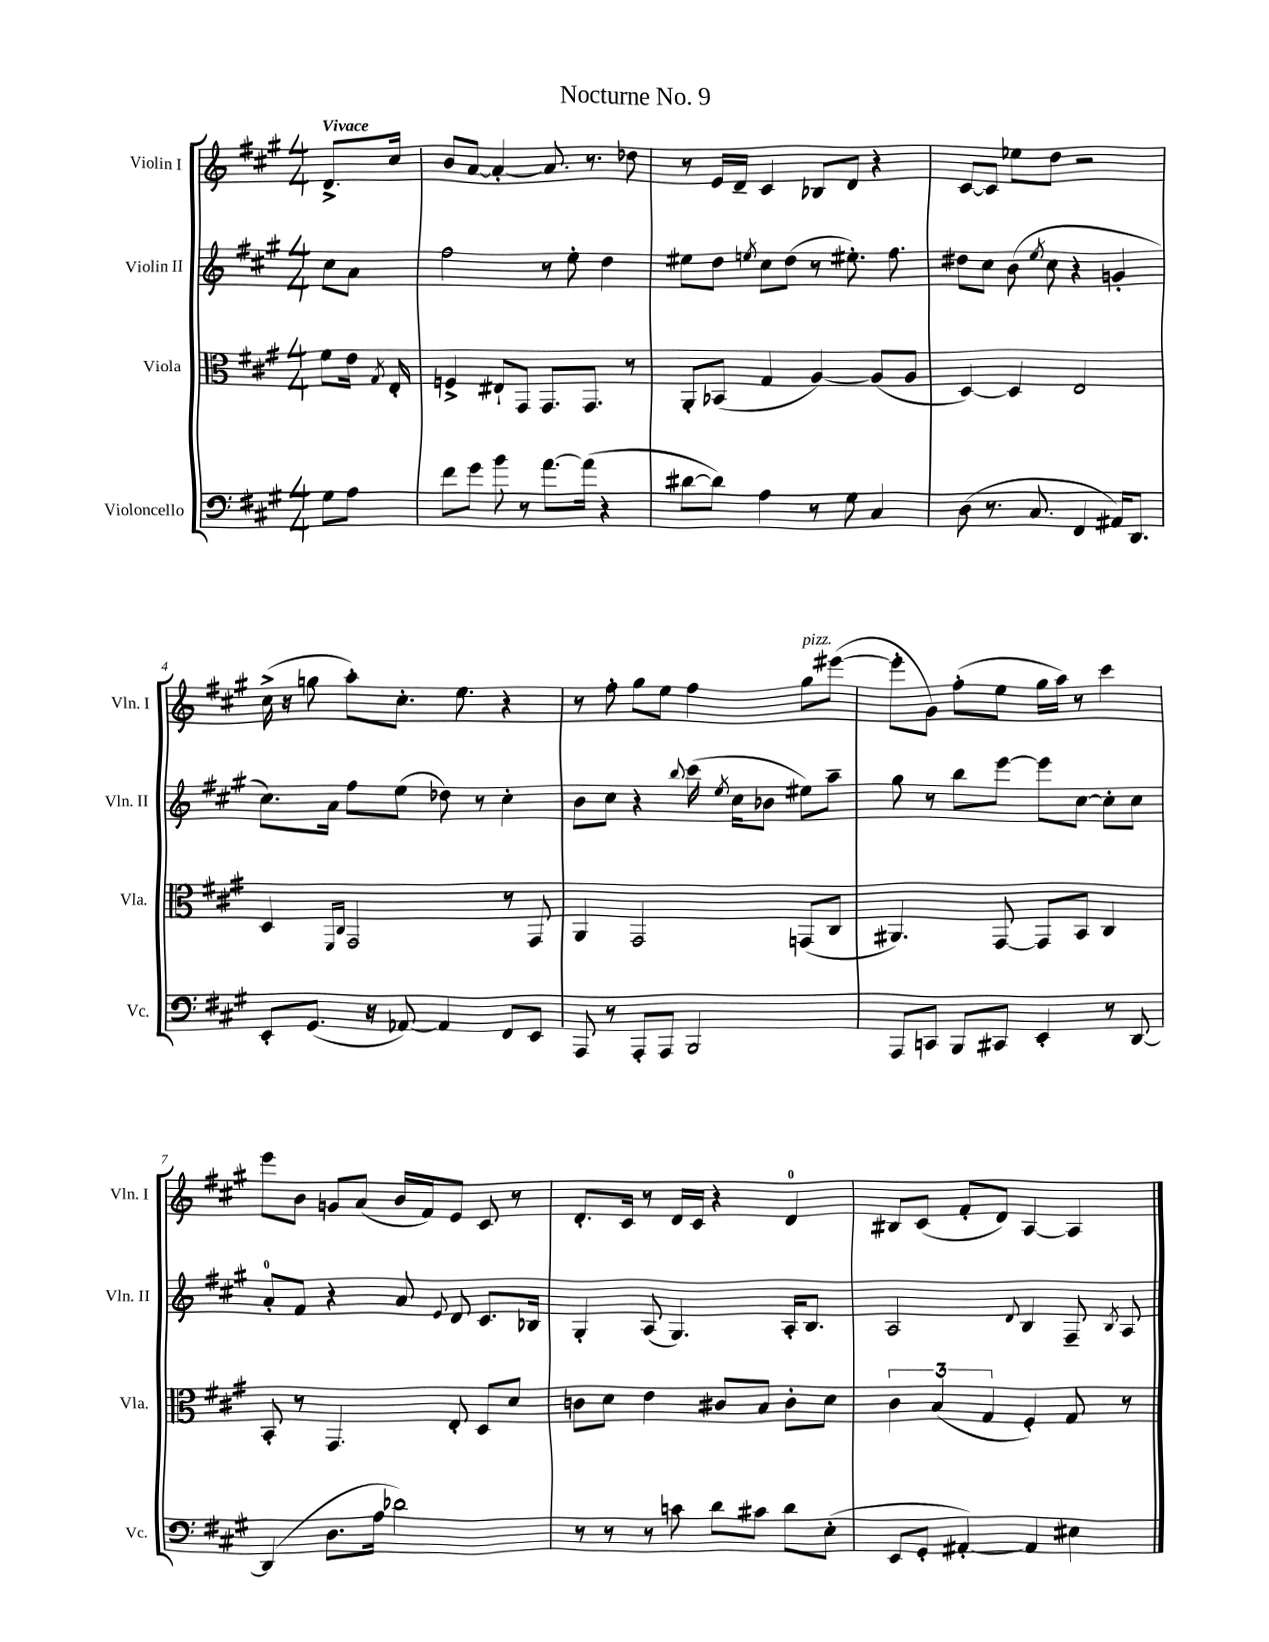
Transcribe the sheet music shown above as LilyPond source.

\header { title = "Nocturne No. 9" }
<<
\new StaffGroup <<
\new Staff = "s0" \with { instrumentName = "Violin I" shortInstrumentName = "Vln. I" } {
    \clef treble \key a \major \numericTimeSignature \time 4/4 \partial 4 \tempo "Vivace"
    \autoBeamOff d'8.[-> cis''16] |
    b'8[ a'8]~ a'4~-. a'8. r8. des''8 |
    r8 e'16[ d'16]-- cis'4 bes8[ d'8] r4 |
    cis'8[~ cis'8] ees''8[ d''8] r2 |
    cis''16->( r16 g''8 a''8[-.) cis''8.]-. e''8. r4 |
    r8 fis''8-. gis''8[ e''8] fis''4 gis''8[^\markup { \italic "pizz." } eis'''8]~( |
    eis'''8[-. gis'8]) fis''8[-.( e''8] gis''16[ a''16]) r8 cis'''4 |
    e'''8[ b'8] g'8[ a'8]( b'16[ fis'16) e'8] cis'8 r8 |
    d'8.[-. cis'16] r8 d'16[ cis'16] r4 d'4-0 |
    bis8[ cis'8]( fis'8[-. d'8]) a4~ a4 \bar "|." |
}
\new Staff = "s1" \with { instrumentName = "Violin II" shortInstrumentName = "Vln. II" } {
    \clef treble \key a \major \numericTimeSignature \time 4/4 \partial 4
    \autoBeamOff cis''8[ a'8] |
    fis''2 r8 e''8-. d''4 |
    eis''8[ d''8] \acciaccatura { e''8 } cis''8[ d''8]( r8 eis''8.-.) fis''8. |
    dis''8[ cis''8] b'8( \acciaccatura { e''8 } cis''8 r4 g'4-. |
    cis''8.[) a'16] fis''8[ e''8]( des''8) r8 cis''4-. |
    b'8[ cis''8] r4 \appoggiatura { b''8 } cis'''16( \acciaccatura { e''8 } cis''16[ bes'8] eis''8[) a''8]-- |
    gis''8 r8 b''8[ e'''8]~ e'''8[ cis''8]~ cis''8[-. cis''8] |
    a'8[-0-. fis'8] r4 a'8 \appoggiatura { e'8 } d'8 cis'8.[ bes16] |
    gis4-. a8( gis4.) a16[-. b8.] |
    a2 \appoggiatura { d'8 } b4 fis8-- \acciaccatura { b8 } a8 \bar "|." |
}
\new Staff = "s2" \with { instrumentName = "Viola" shortInstrumentName = "Vla." } {
    \clef alto \key a \major \numericTimeSignature \time 4/4 \partial 4
    \autoBeamOff fis'8[ e'16] \acciaccatura { gis8 } e16-. |
    f4-> eis8[-! gis,8] gis,8.[ gis,8.] r8 |
    a,8[-. bes,8]( gis4 a4~) a8[( a8] |
    d4~) d4 e2 |
    d4 \grace { fis,16[ cis16] } gis,2 r8 gis,8 |
    a,4 gis,2 g,8[( cis8] |
    ais,4.) gis,8~ gis,8[ b,8] cis4 |
    b,8-. r8 gis,4. e8-. d8[ d'8] |
    c'8[ d'8] e'4 cis'8[ b8] cis'8[-. d'8] |
    \tuplet 3/2 { cis'4 b4( gis4 } fis4-.) gis8 r8 \bar "|." |
}
\new Staff = "s3" \with { instrumentName = "Violoncello" shortInstrumentName = "Vc." } {
    \clef bass \key a \major \numericTimeSignature \time 4/4 \partial 4
    \autoBeamOff gis8[ a8] |
    fis'8[ gis'8] b'8 r8 a'8.[~ a'16]( r4 |
    dis'8[~ dis'8]) a4 r8 gis8 cis4 |
    d8( r8. cis8. fis,4 ais,16[) d,8.] |
    e,8[-. gis,8.]( r16 aes,8~) aes,4 fis,8[ e,8] |
    a,,8 r8 a,,8[-. a,,8] b,,2 |
    a,,8[ c,8] b,,8[ cis,8] e,4-. r8 d,8~ |
    d,4( d8.[ a16] des'2) |
    r8 r8 r8 c'8 d'8[ cis'8] d'8[ e8]-.( |
    e,8[ gis,8]-. ais,4~-.) ais,4 eis4 \bar "|." |
}
>>
>>
